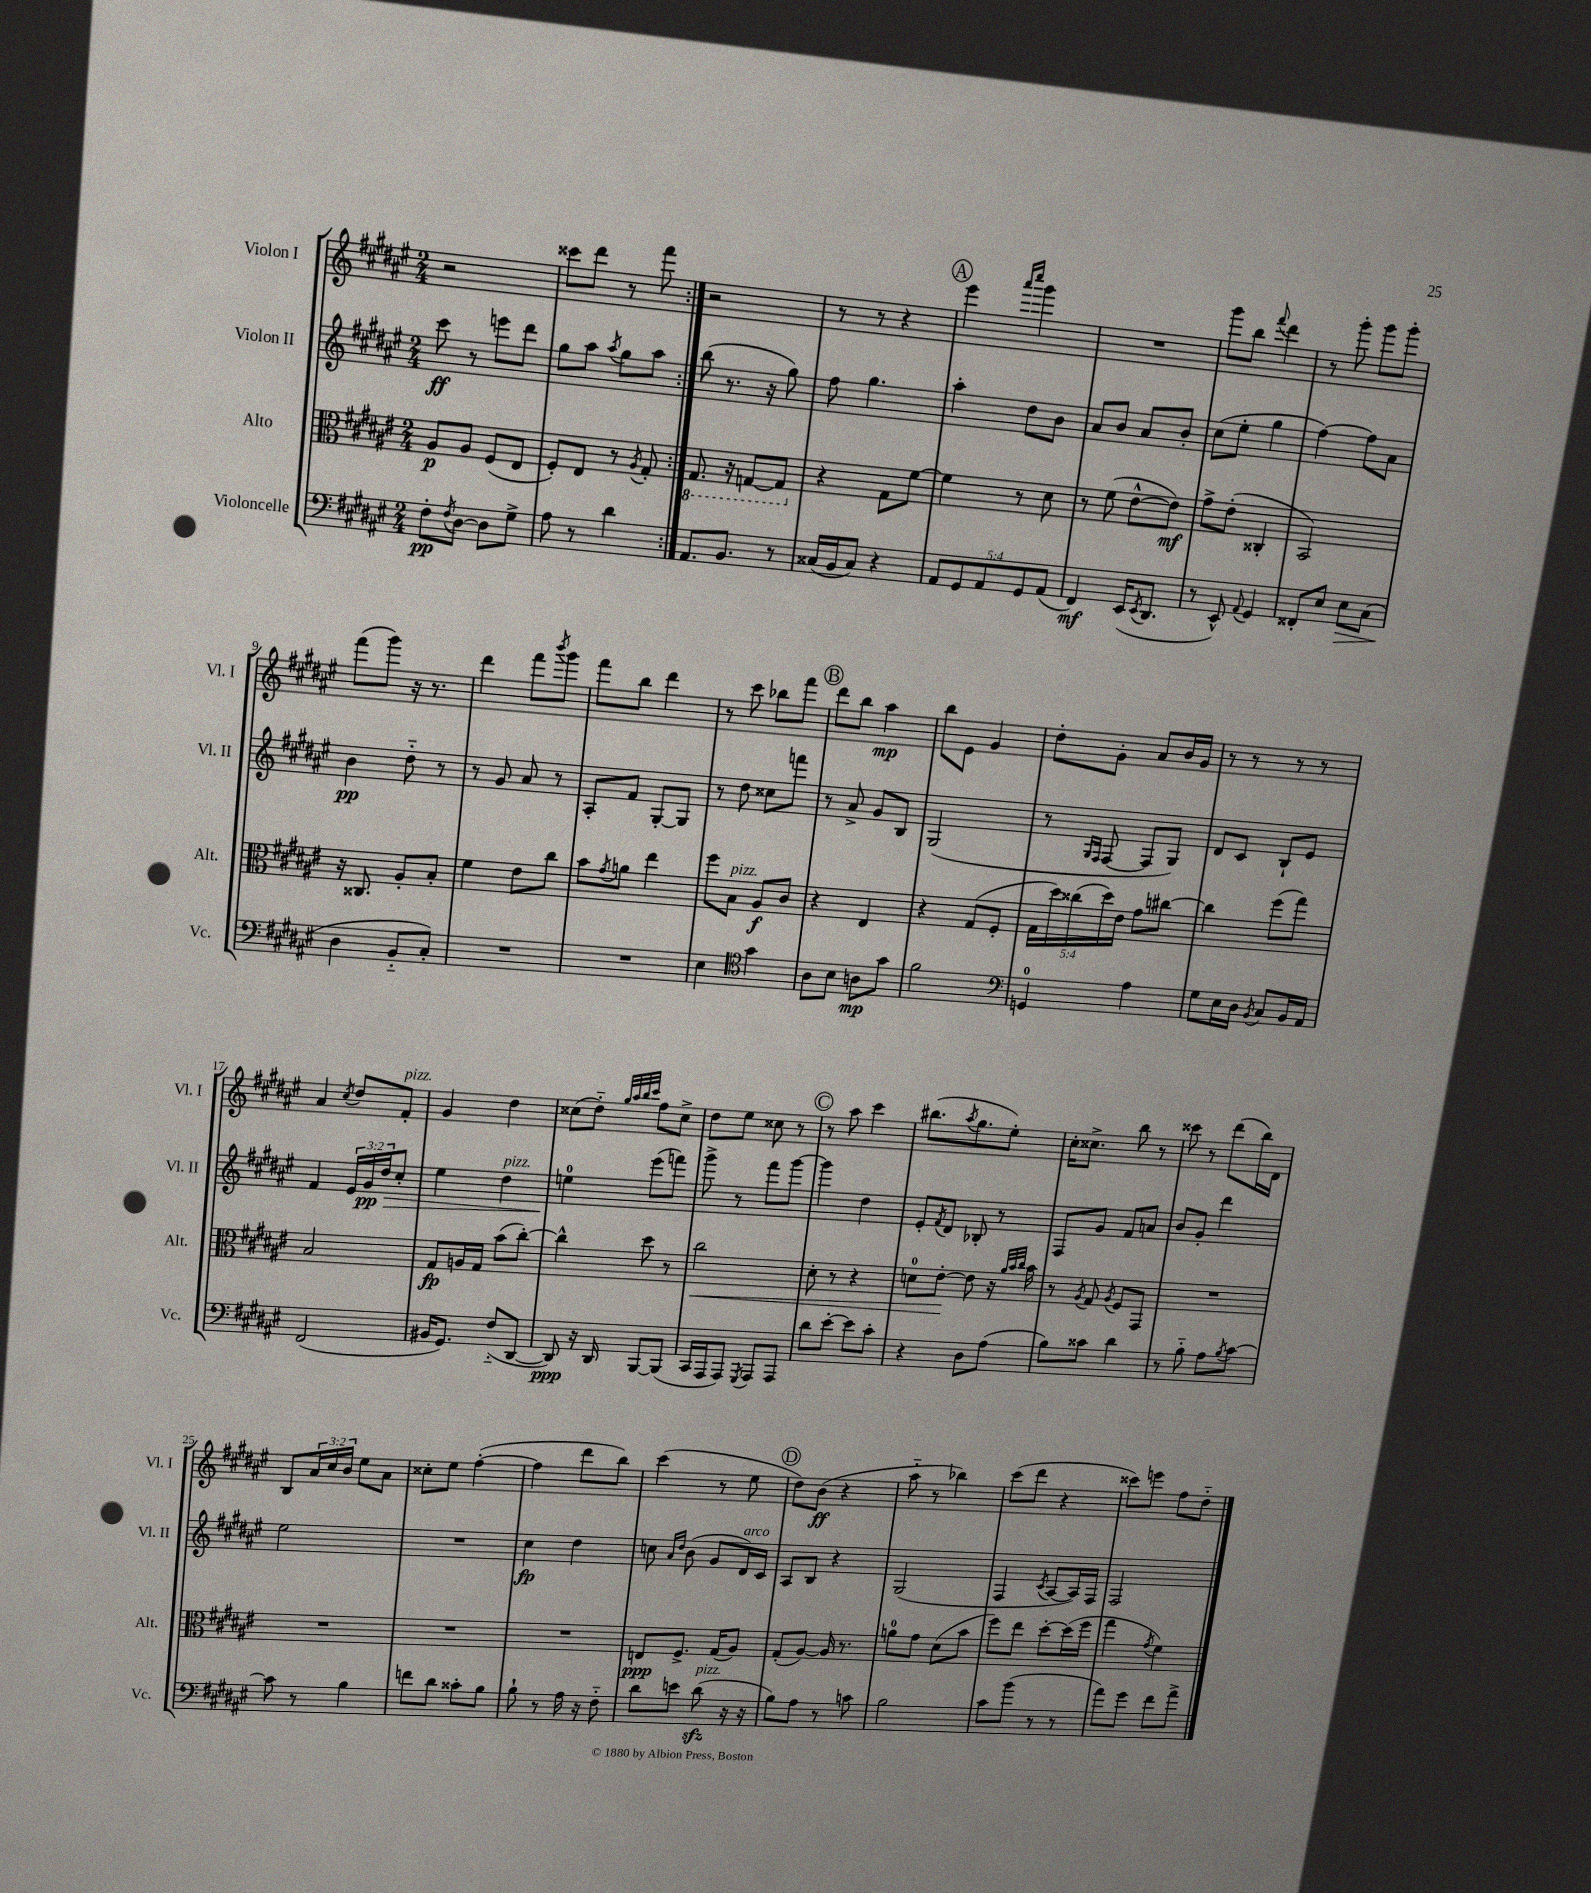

**kern	**dynam	**kern	**dynam	**kern	**dynam	**kern	**dynam
*part4	*part4	*part3	*part3	*part2	*part2	*part1	*part1
*staff4	*staff4	*staff3	*staff3	*staff2	*staff2	*staff1	*staff1
*I"Violoncelle	*	*I"Alto	*	*I"Violon II	*	*I"Violon I	*
*I'Vc.	*	*I'Alt.	*	*I'Vl. II	*	*I'Vl. I	*
*clefF4	*	*clefC3	*	*clefG2	*	*clefG2	*
*k[f#c#g#d#a#e#]	*	*k[f#c#g#d#a#e#]	*	*k[f#c#g#d#a#e#]	*	*k[f#c#g#d#a#e#]	*
*M2/4	*	*M2/4	*	*M2/4	*	*M2/4	*
=1	=1	=1	=1	=1	=1	=1	=1
8F#'\L	pp	8A#/L	p	8ccc#\	ff	2r	.
8qF#/	.	.	.	.	.	.	.
[8D#\J	.	8A#/J	.	8r	.	.	.
8D#\L]	.	(8F#/L	.	8eeen\L	.	.	.
8G#^\J	.	8E#/J	.	8ddd#\J	.	.	.
=2	=2	=2	=2	=2	=2	=2	=2
8A#\	.	8F#'/L)	.	8gg#\L	.	8ccc##X\L	.
8r	.	8E#/J	.	8aa#\J	.	8ddd#\J	.
.	.	.	.	8qaa#/	.	.	.
4d#\	.	8r	.	8gg#\L	.	8r	.
.	.	8qA#/	.	.	.	.	.
.	.	8G#'/	.	8aa#\J	.	8fff#\	.
=3:|!	=3:|!	=3:|!	=3:|!	=3:|!	=3:|!	=3:|!	=3:|!
*	*	*8ba	*	*	*	*	*
8.AA#/L	.	8.GG#/	.	(8bb\	.	2r	.
.	.	.	.	8.r	.	.	.
8.BB/J	.	16r	.	.	.	.	.
.	.	[8GGn/L	.	.	.	.	.
.	.	.	.	16r	.	.	.
8r	.	8GG/J]	.	8gg#\)	.	.	.
=4	=4	=4	=4	=4	=4	=4	=4
*	*	*X8ba	*	*	*	*	*
(16C##X/LL	.	4r	.	8ff#\	.	8r	.
16BB/J	.	.	.	.	.	.	.
8C##/J)	.	.	.	4.gg#\	.	8r	.
4r	.	8G#\L	.	.	.	4r	.
.	.	[8f#\J	.	.	.	.	.
!!LO:REH:place=s1:t=A
=5	=5	=5	=5	=5	=5	=5	=5
10AA#/L	.	4f#\]	.	4aa#'\	.	4eee#\	.
10GG#/	.	.	.	.	.	.	.
10AA#/	.	.	.	.	.	.	.
.	.	.	.	.	.	16qqaaa#/LL	.
.	.	.	.	.	.	16qqcccc#/JJ	.
.	.	8r	.	8dd#\L	.	4ggg#\	.
10GG#/	.	.	.	.	.	.	.
.	.	8d#\	.	8b\J	.	.	.
(10AA#/J	.	.	.	.	.	.	.
=6	=6	=6	=6	=6	=6	=6	=6
4FF#/)	mf	8r	.	8a#/L	.	2r	.
.	.	(8f#\	.	8b/J	.	.	.
(16EE#/KL	.	[8e#^^\L	.	8a#/L	.	.	.
8qEE#/	.	.	.	.	.	.	.
8.DD#/J	.	.	.	.	.	.	.
.	.	8e#\J])	mf	8b'/J	.	.	.
=7	=7	=7	=7	=7	=7	=7	=7
8r	.	8g#^\L	.	(8cc#\L	.	8ggg#\L	.
8EE#^^/)	.	(8e#'\J	.	8ee#'\J	.	8bb\J	.
8qqAA#/	.	.	.	.	.	8qqfff#/	.
4GG#/	.	4C##X'/	.	4gg#\	.	4ddd#\	.
=8	=8	=8	=8	=8	=8	=8	=8
8FF##X'/L	.	2BB/)	.	[4ff#\)	.	8r	.
8E#/J	.	.	.	.	.	8ggg#'\	.
!	!LO:HP:b	!	!	!	!	!	!
8E#\L	>	.	.	8ff#\L]	.	8ggg#\L	.
(8C#\J	.	.	.	8a#\J	.	8ggg#'\J	.
!!LO:LB:g=z
=9	=9	=9	=9	=9	=9	=9	=9
4D#\	.	16r	.	4b\	pp	(8fff#\L	.
.	.	8.C##X/	.	.	.	.	.
.	.	.	.	.	.	8ggg#\J)	.
8BB/L	]	8A#'/L	.	8dd#\	.	16r	.
.	.	.	.	.	.	8.r	.
8C#'/J)	.	8B'/J	.	8r	.	.	.
=10	=10	=10	=10	=10	=10	=10	=10
2r	.	4f#\	.	8r	.	4ddd#\	.
.	.	.	.	8g#/	.	.	.
.	.	8e#\L	.	8a#/	.	8fff#\L	.
.	.	.	.	.	.	8qbbb/	.
.	.	8cc#\J	.	8r	.	8ggg#\J	.
=11	=11	=11	=11	=11	=11	=11	=11
2r	.	8b\L	.	8A#'/L	.	8fff#\L	.
.	.	8qg#/	.	.	.	.	.
.	.	8an\J	.	8f#/J	.	8bb\J	.
.	.	4ee#\	.	[8G#'/L	.	4ddd#\	.
.	.	.	.	8G#/J]	.	.	.
=12	=12	=12	=12	=12	=12	=12	=12
4E#\	.	8ff#\L	.	8r	.	8r	.
!	!	!LO:TX:a:i:t=pizz.	!	!	!	!	!
.	.	8B\J	.	8dd#\	.	8ccc#\	.
*clefC4	*	*	*	*	*	*	*
4g#\	.	8A#/L	f	8cc##X\L	.	8bb-X\L	.
.	.	8c#/J	.	8fffn\J	.	8fff#\J	.
!!LO:REH:place=s1:t=B
=13	=13	=13	=13	=13	=13	=13	=13
8A#\L	.	4r	.	8r	.	8ddd#\L	.
8B\J	.	.	.	8a#^/	.	8bb\J	.
8An\L	mp	4E#/	.	8g#/L	.	4aa#\	mp
8g#\J	.	.	.	8B/J	.	.	.
=14	=14	=14	=14	=14	=14	=14	=14
2f#\	.	4r	.	(2G#/	.	8bb\L	.
.	.	.	.	.	.	8e#\J	.
.	.	(8G#/L	.	.	.	4g#/	.
.	.	8F#'/J	.	.	.	.	.
=15	=15	=15	=15	=15	=15	=15	=15
*clefF4	*	*	*	*	*	*	*
4GGn/	.	20G#\LL	.	8r	.	8dd#'\L	.
.	.	20dd#\)	.	.	.	.	.
.	.	(20cc##X\	.	.	.	.	.
.	.	.	.	16qqG#/LL	.	.	.
.	.	.	.	16qqF#/JJ	.	.	.
.	.	.	.	[8F#/	.	8g#'\J	.
.	.	20dd#\)	.	.	.	.	.
.	.	20e#\JJ	.	.	.	.	.
4A#\	.	8g#\L	.	8F#/L]	.	8a#/L	.
.	.	[8cc#X\J	.	8G#/J)	.	16b/L	.
.	.	.	.	.	.	16g#/JJ	.
=16	=16	=16	=16	=16	=16	=16	=16
8G#\L	.	4cc#\]	.	8d#/L	.	8r	.
16E#\L	.	.	.	8c#/J	.	8r	.
16D#\JJ	.	.	.	.	.	.	.
8qBB/	.	.	.	.	.	.	.
8C#/L	.	(8ff#\L	.	8B`/L	.	8r	.
16BB/L	.	8gg#\J)	.	8e#/J	.	8r	.
16AA#/JJ	.	.	.	.	.	.	.
!!LO:LB:g=z
=17	=17	=17	=17	=17	=17	=17	=17
(2FF#/	.	2B/	.	4f#/	.	4a#/	.
.	.	.	.	.	.	8qcc#/	.
.	.	.	.	24e#/LL	.	8dd#/L	.
!	!	!	!	!	!LO:HP:b	!	!
.	.	.	.	24g#/	> pp	.	.
.	.	.	.	24dd#/J	.	.	.
!	!	!	!	!	!	!LO:TX:a:i:t=pizz.	!
.	.	.	.	8cc#'/J	.	8f#'/J	.
=18	=18	=18	=18	=18	=18	=18	=18
16BB#X/KL	.	8G#/L	fp	4ee#\	.	4g#/	.
8.GG#/J)	.	.	.	.	.	.	.
.	.	16An/L	.	.	.	.	.
.	.	16G#/JJ	.	.	.	.	.
!	!	!	!	!LO:TX:a:i:t=pizz.	!	!	!
(8F#/L	.	(8b\L	.	4dd#\	.	4dd#\	.
[8DD#/J	.	[8cc#'\J)	.	.	.	.	.
=19	=19	=19	=19	=19	=19	=19	=19
8DD#/])	ppp	4cc#^^\]	.	4een\	.	(8cc##X\L	.
16r	.	.	.	.	.	8dd#\J)	.
16DD#/	.	.	.	.	.	.	.
.	.	.	.	.	.	32qqgg#/LLL	.
.	.	.	.	.	.	32qqaa#/	.
.	.	.	.	.	.	32qqbb/	.
.	.	.	.	.	.	32qqccc#/JJJ	.
[8BBB/L	.	8dd#\	.	(8eee#\L	]	8ff#\L	.
(8BBB/J]	.	8r	.	8fffn\J)	.	8cc##^\J	.
=20	=20	=20	=20	=20	=20	=20	=20
!	!	!	!LO:HP:b	!	!	!	!
16CC#/LL	.	2cc#\	<	8ggg#^\	.	8dd#\L	.
16AAA#/J	.	.	.	.	.	.	.
8AAA#/J)	.	.	.	8r	.	8ee#\J	.
8qGGG#/	.	.	.	.	.	.	.
8AAA#/L	.	.	.	8fff#\L	.	8cc##X\	.
8AAA#/J	.	.	.	[8ggg#\J	.	8r	.
!!LO:REH:place=s1:t=C
=21	=21	=21	=21	=21	=21	=21	=21
8d#\L	.	8d#'\	.	4ggg#\]	.	8r	.
[8e#'\J	.	8r	.	.	.	8aa#\	.
8e#\L]	.	4r	.	4dd#\	.	4ccc#\	.
8c#'\J	.	.	.	.	.	.	.
=22	=22	=22	=22	=22	=22	=22	=22
4r	.	8dn\L	.	8e#'/L	.	(8.bb#X\L	.
.	.	.	.	8qf#/	.	.	.
.	.	[8e#'\J	.	8d#/J	.	.	.
.	.	.	.	.	.	8qaa#/	.
.	.	.	.	.	.	8.gg#\	.
8D#\L	.	8e#\]	[	8B-X'/	.	.	.
(8A#\J	.	16r	.	8r	.	8ee#'\J)	.
.	.	32qqa#/LLL	.	.	.	.	.
.	.	32qqb/	.	.	.	.	.
.	.	32qqcc#/JJJ	.	.	.	.	.
.	.	16b\	.	.	.	.	.
=23	=23	=23	=23	=23	=23	=23	=23
8B\L)	.	8r	.	8F#/L	.	16cc#'\KL	.
.	.	.	.	.	.	8.cc##X^\J	.
.	.	8qA#/	.	.	.	.	.
8c##X\J	.	8G#/	.	8g#/J	.	.	.
.	.	8qA#/	.	.	.	.	.
4d#\	.	8F#/L	.	8f#/L	.	8bb\	.
.	.	8GG#/J	.	8an/J	.	8r	.
=24	=24	=24	=24	=24	=24	=24	=24
8r	.	2r	.	8b/L	.	8ccc##X\	.
8B\	.	.	.	8g#'/J	.	8r	.
8A#\L	.	.	.	4ddd#\	.	(8ddd#\L	.
8qB/	.	.	.	.	.	.	.
[8c#\J	.	.	.	.	.	16bb\L)	.
.	.	.	.	.	.	16d#\JJ	.
!!LO:LB:g=z
=25	=25	=25	=25	=25	=25	=25	=25
8c#\]	.	2r	.	2ee#\	.	8B/L	.
8r	.	.	.	.	.	24a#/L	.
.	.	.	.	.	.	24cc#/	.
.	.	.	.	.	.	24b/JJ	.
4B\	.	.	.	.	.	8ee#\L	.
.	.	.	.	.	.	8a#\J	.
=26	=26	=26	=26	=26	=26	=26	=26
8fn\L	.	2r	.	2r	.	8cc##X'\L	.
8d#\J	.	.	.	.	.	8ee#\J	.
8c##X'\L	.	.	.	.	.	([4ff#'\	.
8B\J	.	.	.	.	.	.	.
=27	=27	=27	=27	=27	=27	=27	=27
8B`\	.	2r	.	4cc#\	fp	4ff#\]	.
8r	.	.	.	.	.	.	.
16A#\	.	.	.	4dd#\	.	8ddd#\L	.
16r	.	.	.	.	.	.	.
8F#\	.	.	.	.	.	8bb\J)	.
=28	=28	=28	=28	=28	=28	=28	=28
8d#\L	.	8En/L	ppp	8ccn\	.	(4ccc#\	.
.	.	.	.	16qqa#/LL	.	.	.
.	.	.	.	16qqdd#/JJ	.	.	.
8en\J	.	8.F#^/J	.	(8b\	.	.	.
!LO:TX:a:i:t=pizz.	!	!	!	!	!	!	!
(8d#zz\	.	.	.	8g#/L	.	8r	.
.	.	(16G#/KL	.	.	.	.	.
!	!	!	!	!LO:TX:a:i:t=arco	!	!	!
16r	.	8A#/J)	.	16d#/L)	.	8ee#\	.
16r	.	.	.	16c#/JJ	.	.	.
!!LO:REH:place=s1:t=D
=29	=29	=29	=29	=29	=29	=29	=29
8B\L)	.	(8G#'/L	.	8A#/L	.	8dd#\L)	.
8A#\J	.	[8A#/J)	.	8B/J	.	(8b\J	ff
8r	.	16A#/]	.	4r	.	4r	.
.	.	8.r	.	.	.	.	.
8cn\	.	.	.	.	.	.	.
=30	=30	=30	=30	=30	=30	=30	=30
2B\	.	8an\L	.	(2G#/	.	8aa#\	.
.	.	8g#\J	.	.	.	8r	.
.	.	(8d#\L	.	.	.	4bb-X\)	.
.	.	8b\J	.	.	.	.	.
=31	=31	=31	=31	=31	=31	=31	=31
8c#\L	.	8ff#\L)	.	4F#/	.	(8ccc#\L	.
(8b\J	.	8ee#\J	.	.	.	8ddd#\J	.
.	.	.	.	8qc#/	.	.	.
8r	.	[8dd#'\L	.	[8A#/L	.	4r	.
8r	.	(16dd#\L]	.	16A#/L])	.	.	.
.	.	16ff#\JJ	.	16F#/JJ	.	.	.
=32	=32	=32	=32	=32	=32	=32	=32
8a#\L)	.	4gg#\	.	2F#/	.	8ccc##X\L)	.
8g#\J	.	.	.	.	.	8eeen\J	.
.	.	8qg#/	.	.	.	.	.
8f#\L	.	4f#\)	.	.	.	8ff#\L	.
8a#^\J	.	.	.	.	.	8dd#\J	.
==	==	==	==	==	==	==	==
*-	*-	*-	*-	*-	*-	*-	*-
